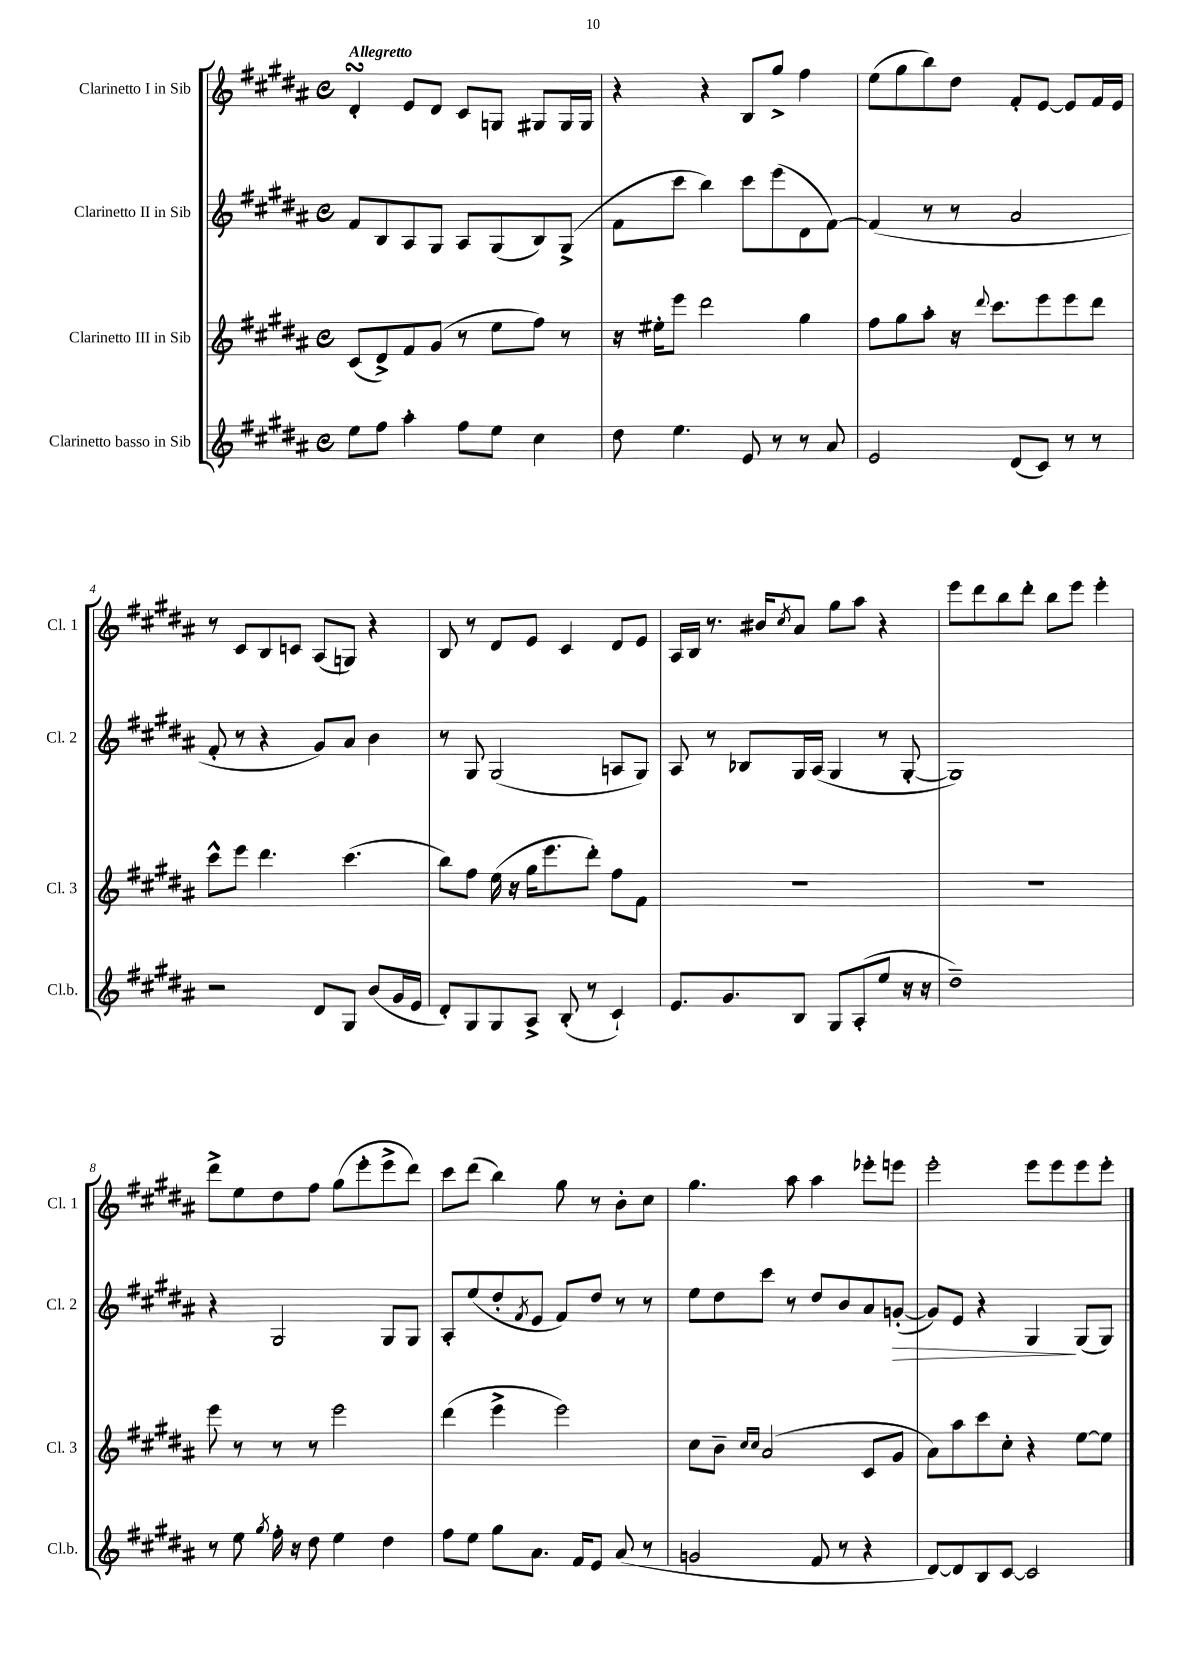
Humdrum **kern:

**kern	**kern	**kern	**kern
*staff4	*staff3	*staff2	*staff1
*clefG2	*clefG2	*clefG2	*clefG2
*k[f#c#g#d#a#]	*k[f#c#g#d#a#]	*k[f#c#g#d#a#]	*k[f#c#g#d#a#]
*M4/4	*M4/4	*M4/4	*M4/4
*met(c)	*met(c)	*met(c)	*met(c)
8ee	(8c#	8f#	4d#'
8ff#	8d#^)	8B	.
4aa#'	8f#	8A#	8e
.	(8g#	8G#	8d#
8ff#	8r	8A#	8c#
8ee	8ee	(8G#	8G
4cc#	8ff#)	8B)	8G#
.	8r	(8G#^	16G#
.	.	.	16G#
=	=	=	=
8dd#	16r	8f#	4r
.	16ee#'	.	.
4.ee	8eee	8ccc#	.
.	2ddd#	4bb)	4r
8e	.	8ccc#	8B
8r	.	(8eee	8gg#^
8r	4gg#	8d#	4ff#
8a#	.	[8f#)	.
=	=	=	=
2e	8ff#	(4f#]	(8ee
.	8gg#	.	8gg#
.	8aa#'	8r	8bb)
.	16r	8r	8dd#
.	8qqddd#	.	.
.	8.ccc#	.	.
(8d#	.	2a#	8f#'
8c#)	8eee	.	[8e
8r	8eee	.	8e]
8r	8ddd#	.	16f#
.	.	.	16e
=	=	=	=
2r	8ccc#^^	8f#'	8r
.	8eee	8r	8c#
.	4.ddd#	4r	8B
.	.	.	8c
8d#	.	8g#)	(8A#
8G#	(4.ccc#	8a#	8G)
(8b	.	4b	4r
16g#	.	.	.
16e	.	.	.
=	=	=	=
8d#')	8bb)	8r	8B
8G#	8ff#	8G#	8r
8G#	(16ee	(2G#	8d#
.	16r	.	.
8A#^	16gg#	.	8e
.	8.eee	.	.
(8B'	.	.	4c#
8r	8ddd#')	.	.
4c#`)	8ff#	8A	8d#
.	8f#	8G#)	8e
=	=	=	=
8.e	1r	8A#	16A#
.	.	.	16B
.	.	8r	8.r
8.g#	.	.	.
.	.	8B-	.
.	.	.	16b#
.	.	.	8qcc#
8B	.	16G#	8a#
.	.	(16A#	.
8G#	.	4G#	8gg#
(8A#'	.	.	8aa#
8ee	.	8r	4r
16r	.	[8G#'	.
16r	.	.	.
=	=	=	=
1dd#~)	1r	1G#])	8eee
.	.	.	8ddd#
.	.	.	8bb
.	.	.	8ddd#'
.	.	.	8bb
.	.	.	8eee
.	.	.	4eee'
=	=	=	=
8r	8eee	4r	8ddd#^
8ee	8r	.	8ee
8qgg#	.	.	.
16ff#'	8r	2G#	8dd#
16r	.	.	.
8dd#	8r	.	8ff#
4ee	2eee	.	(8gg#
.	.	.	8eee'
4dd#	.	8G#	8eee^
.	.	8G#	8ddd#)
=	=	=	=
8ff#	(4ddd#	8A#'	8ccc#
8ee	.	(8ee	(8ddd#
8gg#	4eee^	8dd#'	4bb)
.	.	8qf#	.
8.a#	.	8e	.
.	2eee)	8f#)	8gg#
16f#	.	.	.
8e	.	8dd#	8r
(8a#	.	8r	8b'
8r	.	8r	8cc#
=	=	=	=
2g	8cc#	8ee	4.gg#
.	8b~	8dd#	.
.	16qqcc#	.	.
.	16qqcc#	.	.
.	(2a#	8ccc#	.
.	.	8r	8aa#
8f#	.	8dd#	4aa#
8r	.	8b	.
4r	8c#	8a#	8eee-'
.	8g#	([8g'	8eee
=	=	=	=
[8d#)	8a#)	8g])	2eee'
8d#]	8aa#	8e	.
8B	8ccc#	4r	.
[8c#	8cc#'	.	.
2c#]	4r	4G#	8eee
.	.	.	8eee
.	[8ee	(8G#	8eee
.	8ee]	8G#)	8eee'
==	==	==	==
*-	*-	*-	*-
